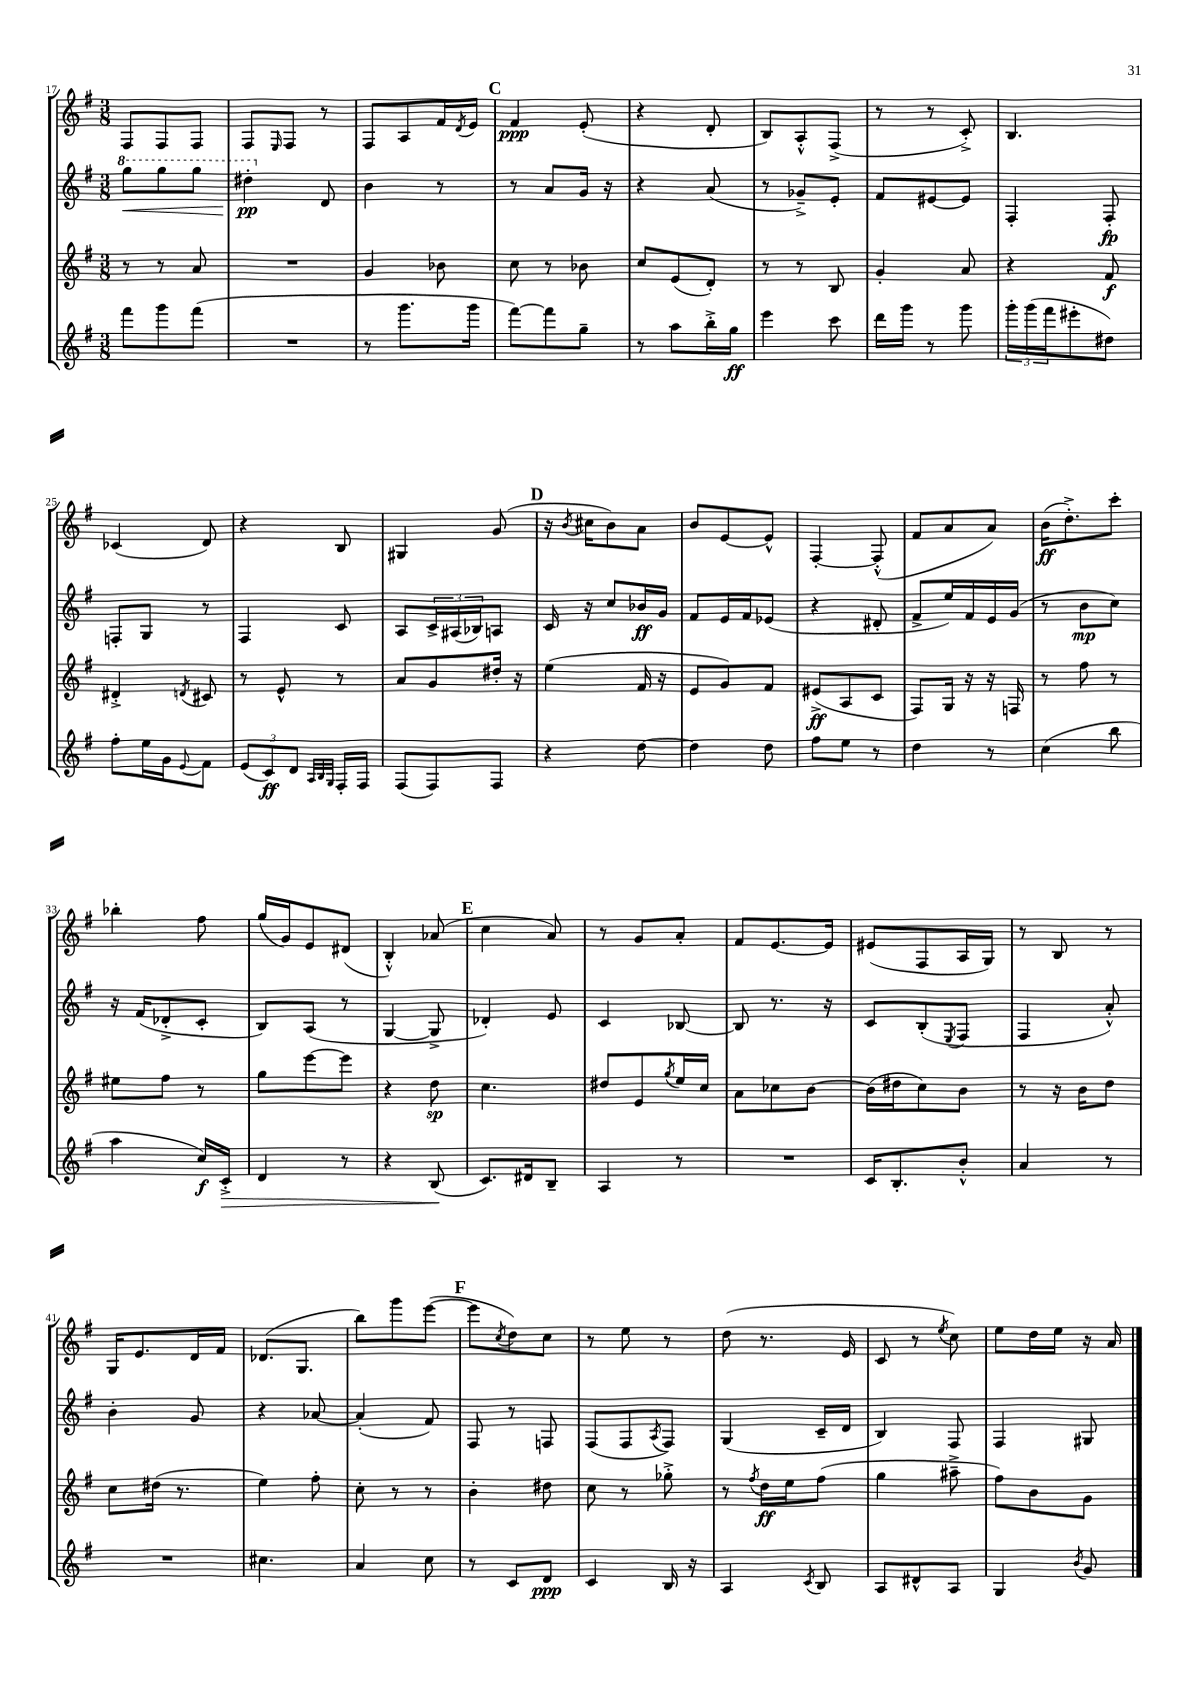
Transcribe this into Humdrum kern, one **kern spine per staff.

**kern	**dynam	**kern	**dynam	**kern	**dynam	**kern	**dynam
*part4	*part4	*part3	*part3	*part2	*part2	*part1	*part1
*staff4	*staff4	*staff3	*staff3	*staff2	*staff2	*staff1	*staff1
*clefG2	*	*clefG2	*	*clefG2	*	*clefG2	*
*k[f#]	*	*k[f#]	*	*k[f#]	*	*k[f#]	*
*M3/8	*	*M3/8	*	*M3/8	*	*M3/8	*
*	*	*	*	*8va	*	*	*
=17	=17	=17	=17	=17	=17	=17	=17
8fff#\L	.	8r	.	8ggg\L	.	8F#/L	.
!	!	!	!	!	!LO:HP:b	!	!
8ggg\	.	8r	.	8ggg\	<	8F#/	.
(8fff#\J	.	8a/	.	8ggg\J	.	8F#/J	.
=18	=18	=18	=18	=18	=18	=18	=18
4.r	.	4.r	.	4ddd#X'\	pp	8F#/L	.
.	.	.	.	.	.	16qqE/	.
.	.	.	.	.	.	8F#/J	.
*	*	*	*	*X8va	*	*	*
.	.	.	.	8d/	[	8r	.
=19	=19	=19	=19	=19	=19	=19	=19
8r	.	4g/	.	4b\	.	8F#/L	.
8.ggg\L	.	.	.	.	.	8A/	.
.	.	8b-X\	.	8r	.	16f#/L	.
.	.	.	.	.	.	8qd/	.
16ggg\Jk	.	.	.	.	.	16e/JJ	.
!!LO:REH:place=s1:t=C
=20	=20	=20	=20	=20	=20	=20	=20
[8fff#\L)	.	8cc\	.	8r	.	4f#/	ppp
8fff#\]	.	8r	.	8a/L	.	.	.
8gg~\J	.	8b-X\	.	16g/Jk	.	(8e'/	.
.	.	.	.	16r	.	.	.
=21	=21	=21	=21	=21	=21	=21	=21
8r	.	8cc/L	.	4r	.	4r	.
8aa\L	.	(8e/	.	.	.	.	.
16bb'^\L	.	8d'/J)	.	(8a/	.	8d'/	.
16gg\JJ	ff	.	.	.	.	.	.
=22	=22	=22	=22	=22	=22	=22	=22
4eee\	.	8r	.	8r	.	8B/L)	.
.	.	8r	.	8g-X~^/L)	.	8A'^^/	.
8ccc\	.	8B/	.	8e'/J	.	(8F#^/J	.
=23	=23	=23	=23	=23	=23	=23	=23
16ddd\LL	.	4g'/	.	8f#/L	.	8r	.
16ggg\JJ	.	.	.	.	.	.	.
8r	.	.	.	[8e#X/	.	8r	.
8ggg\	.	8a/	.	8e#/J]	.	8c'^/)	.
=24	=24	=24	=24	=24	=24	=24	=24
24ggg'\LL	.	4r	.	4F#'/	.	4.B/	.
(24ggg\	.	.	.	.	.	.	.
24fff#\J	.	.	.	.	.	.	.
8eee#X'\	.	.	.	.	.	.	.
8dd#X\J)	.	8f#/	f	8F#'/	fp	.	.
!!LO:LB:g=z
=25	=25	=25	=25	=25	=25	=25	=25
8ff#'\L	.	4d#X'^/	.	8Fn'/L	.	(4c-X/	.
16ee\L	.	.	.	8G/J	.	.	.
16g\J	.	.	.	.	.	.	.
8qqe/	.	8qdn/	.	.	.	.	.
8f#\J	.	8c#X/	.	8r	.	8d/)	.
=26	=26	=26	=26	=26	=26	=26	=26
(12e/L	.	8r	.	4F#/	.	4r	.
12c/)	ff	.	.	.	.	.	.
.	.	8e^^/	.	.	.	.	.
12d/J	.	.	.	.	.	.	.
32qqA/LLL	.	.	.	.	.	.	.
32qqB/	.	.	.	.	.	.	.
32qqG/JJJ	.	.	.	.	.	.	.
16F#'/LL	.	8r	.	8c/	.	8B/	.
16F#/JJ	.	.	.	.	.	.	.
=27	=27	=27	=27	=27	=27	=27	=27
(8F#/L	.	8a/L	.	8A/L	.	4G#X/	.
8F#/)	.	8g/	.	24c^/L	.	.	.
.	.	.	.	(24A#X/	.	.	.
.	.	.	.	24B-X/J)	.	.	.
8F#/J	.	16dd#X'/Jk	.	8An/J	.	(8g/	.
.	.	16r	.	.	.	.	.
!!LO:REH:place=s1:t=D
=28	=28	=28	=28	=28	=28	=28	=28
4r	.	(4ee\	.	16c/	.	16r	.
.	.	.	.	.	.	8qb/	.
.	.	.	.	16r	.	16cc#X\KL	.
.	.	.	.	8cc/L	.	8b\)	.
[8dd\	.	16f#/	.	16b-X/L	ff	8a\J	.
.	.	16r	.	16g/JJ	.	.	.
=29	=29	=29	=29	=29	=29	=29	=29
4dd\]	.	8e/L	.	8f#/L	.	8b/L	.
.	.	8g/)	.	16e/L	.	[8e/	.
.	.	.	.	16f#/J	.	.	.
8dd\	.	8f#/J	.	(8e-X/J	.	8e^^/J]	.
=30	=30	=30	=30	=30	=30	=30	=30
8ff#\L	.	(8e#X^/L	ff	4r	.	[4F#'/	.
8ee\J	.	8A/	.	.	.	.	.
8r	.	8c/J	.	8d#X'/	.	(8F#'^^/]	.
=31	=31	=31	=31	=31	=31	=31	=31
4dd\	.	8F#/L)	.	8f#^/L	.	8f#/L	.
.	.	16G/Jk	.	16ee/L)	.	8a/	.
.	.	16r	.	16f#/	.	.	.
8r	.	16r	.	16e/	.	8a/J)	.
.	.	16Fn/	.	(16g/JJ	.	.	.
=32	=32	=32	=32	=32	=32	=32	=32
(4cc\	.	8r	.	8r	.	(16b\KL	ff
.	.	.	.	.	.	8.dd'^\)	.
.	.	8ff#\	.	8b\L	mp	.	.
8bb\	.	8r	.	8cc\J)	.	8ccc'\J	.
!!LO:LB:g=z
=33	=33	=33	=33	=33	=33	=33	=33
4aa\	.	8ee#X\L	.	16r	.	4bb-X'\	.
.	.	.	.	(16f#/KL	.	.	.
.	.	8ff#\J	.	8d-X'^/	.	.	.
16cc/LL)	f	8r	.	8c'/J	.	8ff#\	.
!	!LO:HP:b	!	!	!	!	!	!
16c'^/JJ	>	.	.	.	.	.	.
=34	=34	=34	=34	=34	=34	=34	=34
4d/	.	8gg\L	.	8B/L)	.	(16gg/LL	.
.	.	.	.	.	.	16g/J)	.
.	.	[8eee\	.	(8A/J	.	8e/	.
8r	.	8eee\J]	.	8r	.	(8d#X/J	.
=35	=35	=35	=35	=35	=35	=35	=35
4r	.	4r	.	[4G/	.	4B'^^/)	.
(8B/	.	8dd\	sp	8G^/]	.	(8a-X/	.
.	]	.	.	.	.	.	.
!!LO:REH:place=s1:t=E
=36	=36	=36	=36	=36	=36	=36	=36
8.c/L)	.	4.cc\	.	4d-X'/)	.	4cc\	.
16d#X/k	.	.	.	.	.	.	.
8B~/J	.	.	.	8e/	.	8a/)	.
=37	=37	=37	=37	=37	=37	=37	=37
4A/	.	8dd#X/L	.	4c/	.	8r	.
.	.	8e/	.	.	.	8g/L	.
.	.	8qgg/	.	.	.	.	.
8r	.	16ee/L	.	[8B-X/	.	8a'/J	.
.	.	16cc/JJ	.	.	.	.	.
=38	=38	=38	=38	=38	=38	=38	=38
4.r	.	8a\L	.	8B-/]	.	8f#/L	.
.	.	8cc-X\	.	8.r	.	[8.e/	.
.	.	[8b\J	.	.	.	.	.
.	.	.	.	16r	.	16e/Jk]	.
=39	=39	=39	=39	=39	=39	=39	=39
16c/KL	.	(16b\LL]	.	8c/L	.	(8e#X/L	.
8.B'/	.	16dd#X\J	.	.	.	.	.
.	.	8cc\)	.	(8B'/	.	8F#/	.
.	.	.	.	8qE/	.	.	.
8b'^^/J	.	8b\J	.	8F#/J	.	16A/L	.
.	.	.	.	.	.	16G/JJ)	.
=40	=40	=40	=40	=40	=40	=40	=40
4a/	.	8r	.	4F#/	.	8r	.
.	.	16r	.	.	.	8B/	.
.	.	16b\KL	.	.	.	.	.
8r	.	8dd\J	.	8a'^^/)	.	8r	.
!!LO:LB:g=z
=41	=41	=41	=41	=41	=41	=41	=41
4.r	.	8cc\L	.	4b'\	.	16G/KL	.
.	.	.	.	.	.	8.e/	.
.	.	(16dd#X\Jk	.	.	.	.	.
.	.	8.r	.	.	.	.	.
.	.	.	.	8g/	.	16d/L	.
.	.	.	.	.	.	16f#/JJ	.
=42	=42	=42	=42	=42	=42	=42	=42
4.cc#X\	.	4ee\)	.	4r	.	(8.d-X/L	.
.	.	.	.	.	.	8.G/J	.
.	.	8ff#'\	.	[8a-X/	.	.	.
=43	=43	=43	=43	=43	=43	=43	=43
4a/	.	8cc'\	.	(4a-'/]	.	8bb\L)	.
.	.	8r	.	.	.	8ggg\	.
8cc\	.	8r	.	8f#/)	.	([8eee\J	.
!!LO:REH:place=s1:t=F
=44	=44	=44	=44	=44	=44	=44	=44
8r	.	4b'\	.	8F#/	.	8eee\L]	.
.	.	.	.	.	.	8qcc/	.
8c/L	.	.	.	8r	.	8dd\)	.
8d/J	ppp	8dd#X\	.	8Fn/	.	8cc\J	.
=45	=45	=45	=45	=45	=45	=45	=45
4c/	.	8cc\	.	(8F#/L	.	8r	.
.	.	8r	.	8F#/	.	8ee\	.
.	.	.	.	8qA/	.	.	.
16B/	.	8gg-X'^\	.	8F#/J)	.	8r	.
16r	.	.	.	.	.	.	.
=46	=46	=46	=46	=46	=46	=46	=46
4A/	.	8r	.	(4G/	.	(8dd\	.
.	.	8qff#/	.	.	.	.	.
.	.	16dd\LL	ff	.	.	8.r	.
.	.	16ee\J	.	.	.	.	.
8qc/	.	.	.	.	.	.	.
8B/	.	(8ff#\J	.	16c~/LL	.	.	.
.	.	.	.	16d/JJ	.	16e/	.
=47	=47	=47	=47	=47	=47	=47	=47
8A/L	.	4gg\	.	4B/)	.	8c/	.
8d#X^^/	.	.	.	.	.	8r	.
.	.	.	.	.	.	8qee/	.
8A/J	.	8aa#X~^\	.	8F#/	.	8cc\)	.
=48	=48	=48	=48	=48	=48	=48	=48
4G/	.	8ff#\L)	.	4F#/	.	8ee\L	.
.	.	8b\	.	.	.	16dd\L	.
.	.	.	.	.	.	16ee\JJ	.
8qb/	.	.	.	.	.	.	.
8g/	.	8g\J	.	8G#X/	.	16r	.
.	.	.	.	.	.	16a/	.
==	==	==	==	==	==	==	==
*-	*-	*-	*-	*-	*-	*-	*-
